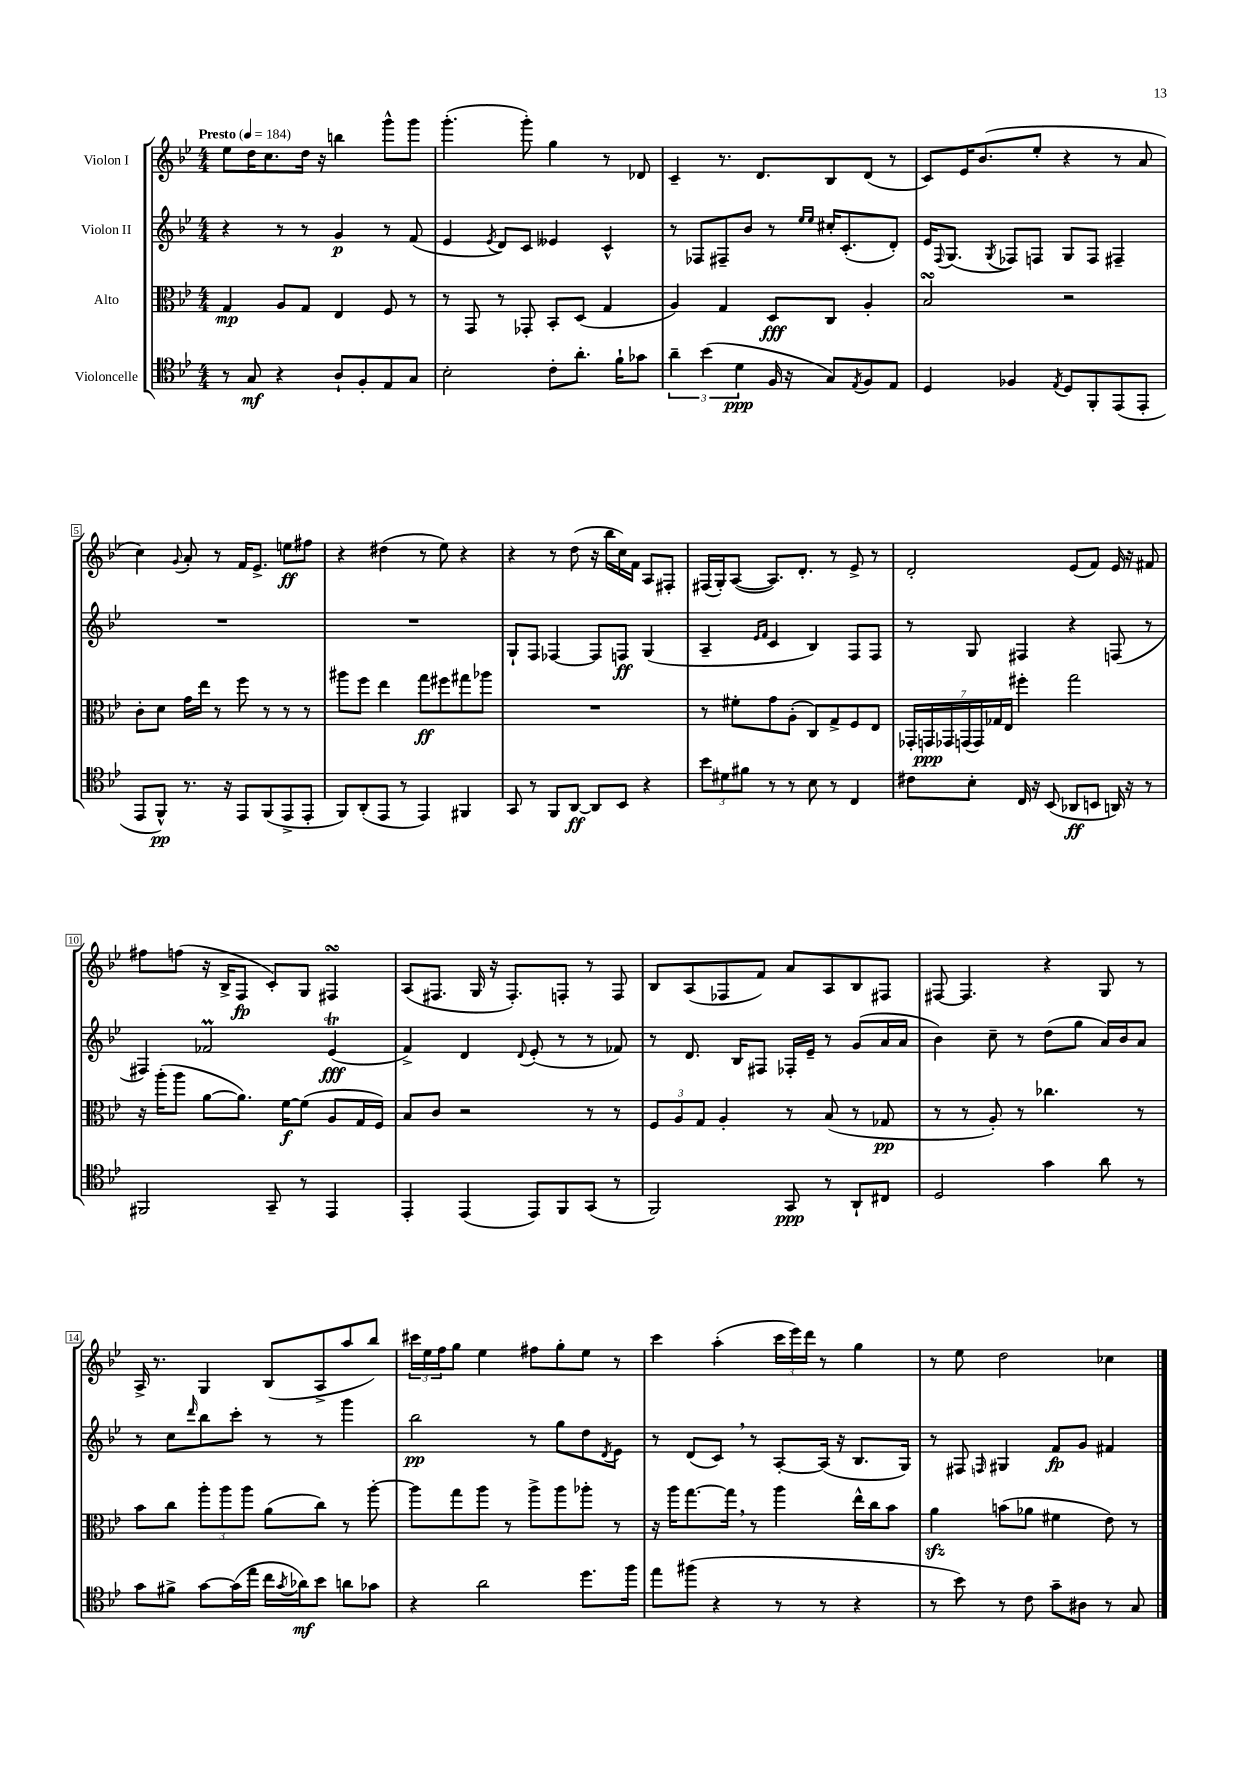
<<
\new StaffGroup <<
\new Staff = "s0" \with { instrumentName = "Violon I" } {
    \clef treble \key bes \major \numericTimeSignature \time 4/4 \tempo "Presto" 4 = 184
    ees''8 d''16 c''8. d''16 r16 b''4 g'''8-^ g'''8 |
    g'''4.-.( g'''8-.) g''4 r8 des'8 |
    c'4-- r8. d'8. bes8 d'8( r8 |
    c'8) ees'16 bes'8.( ees''8-. r4 r8 a'8 |
    c''4) \appoggiatura { g'8 } a'8-. r8 f'16 ees'8.-> e''8\ff fis''8 |
    r4 dis''4( r8 ees''8) r4 |
    r4 r8 d''8( r16 bes''16 c''16) f'16 a8 fis8-. |
    fis16( g16-.) a8~( a8.) d'8.-. r8 ees'8-> r8 |
    d'2-. ees'8( f'8) ees'16 r16 fis'8 |
    fis''8 f''8( r16 bes16-> f8\fp c'8-.) g8 fis4\turn |
    a8( fis8. g16 r16 fis8.-.) f8-. r8 f8 |
    bes8 a8( fes8 f'8) a'8 a8 bes8 fis8 |
    fis8~ fis4. r4 g8 r8 |
    a16-> r8. g4 bes8( a8-> a''8 bes''8) |
    \tuplet 3/2 { cis'''16 ees''16 f''16 } g''8 ees''4 fis''8 g''8-. ees''8 r8 |
    c'''4 a''4-.( \tuplet 3/2 { c'''16 ees'''16) d'''16 } r8 g''4 |
    r8 ees''8 d''2 ces''4 \bar "|." |
}
\new Staff = "s1" \with { instrumentName = "Violon II" } {
    \clef treble \key bes \major \numericTimeSignature \time 4/4
    r4 r8 r8 g'4\p r8 f'8( |
    ees'4 \acciaccatura { ees'8 } d'8) c'8 eeses'4 c'4-^ |
    r8 fes8 fis8-- bes'8 r8 \grace { ees''16 ees''16 } cis''16-. c'8.-.( d'8-.) |
    ees'16 \appoggiatura { f8 } g8.( \acciaccatura { g8 } fes8) f8 g8 f8 fis4-- |
    R1 |
    R1 |
    g8-! f8 fes4~ fes8 f8\ff g4( |
    a4-- \grace { ees'16 f'16 } c'4 bes4) f8 f8 |
    r8 g8 fis4 r4 f8( r8 |
    fis4) fes'2\prall ees'4\trill\fff( |
    f'4->) d'4 \appoggiatura { d'8 } ees'8-.( r8 r8 fes'8) |
    r8 d'8. bes16 fis8 fes16-. ees'16-- r8 g'8( a'16 a'16 |
    bes'4) c''8-- r8 d''8( g''8 a'16) bes'16 a'8 |
    r8 c''8 \grace { d'''16 } bes''8 c'''8-. r8 r8 g'''4 |
    bes''2\pp r8 g''8 d''8 \acciaccatura { d'8 } ees'8 |
    r8 d'8( c'8) \breathe r8 a8~-. a16( r16 bes8. g16) |
    r8 fis8 \grace { f16 } gis4 f'8\fp g'8 fis'4 \bar "|." |
}
\new Staff = "s2" \with { instrumentName = "Alto" } {
    \clef alto \key bes \major \numericTimeSignature \time 4/4
    g4\mp a8 g8 ees4 f8 r8 |
    r8 g,8 r8 ges,8-. bes,8-. d8( g4 |
    a4) g4 d8\fff c8 a4-. |
    bes2\turn r2 |
    c'8-. d'8 g'16 ees''16 r8 f''8 r8 r8 r8 |
    ais''8 f''8 ees''4 g''8\ff fis''8 gis''8 aes''8 |
    R1 |
    r8 fis'8-. g'8 a8-.( c8) g8-> f8 ees8 |
    \tuplet 7/4 { ges,16-. g,16\ppp ges,16 g,16( g,16) ges16 ees16 } fis''4-. g''2 |
    r16 a''16-.( a''8 a'8~ a'8.) f'16~\f f'8( a8 g16 f16) |
    bes8 c'8 r2 r8 r8 |
    \tuplet 3/2 { f8 a8 g8 } a4-. r8 bes8( r8 ges8\pp |
    r8 r8 a8-.) r8 ces''4. r8 |
    bes'8 c''8 \tuplet 3/2 { a''8-. a''8 a''8 } a'8( c''8) r8 a''8~-. |
    a''8 g''8 a''8 r8 a''8-> a''8 aes''8-. r8 |
    r16 a''16 g''8.~ g''16 \breathe r8 a''4 ees''16-^ c''16 bes'8 |
    a'4\sfz b'8( aes'8 fis'4 ees'8) r8 \bar "|." |
}
\new Staff = "s3" \with { instrumentName = "Violoncelle" } {
    \clef tenor \key bes \major \numericTimeSignature \time 4/4
    r8 g8\mf r4 a8-! f8-. ees8 g8 |
    bes2-. c'8-. a'8.-. f'16-! ges'8 |
    \tuplet 3/2 { a'4-- bes'4( d'4\ppp } f16 r16 g8) \acciaccatura { ees8 } f8 ees8 |
    d4 fes4 \acciaccatura { ees8 } d8 f,8-. ees,8( ees,8-. |
    ees,8 f,8-^\pp) r8. r16 ees,8 f,8( ees,8-> ees,8-. |
    f,8) a,8-.( ees,8 r8 ees,4) fis,4 |
    g,8 r8 f,8 a,8~\ff a,8 bes,8 r4 |
    \tuplet 3/2 { bes'8 dis'8 fis'8 } r8 r8 bes8 r8 c4 |
    cis'8 bes8-. c16 r16 bes,8( aes,8\ff b,8 a,16) r16 r8 |
    fis,2 g,8-- r8 ees,4 |
    ees,4-. ees,4( ees,8) f,8 g,8( r8 |
    f,2) g,8\ppp r8 a,8-! cis8 |
    d2 g'4 a'8 r8 |
    g'8 fis'8-> g'8~ g'16( ees''16 c''16 \acciaccatura { g'8 } aes'16\mf) bes'8 a'8 ges'8 |
    r4 a'2 d''8. f''16 |
    ees''8 fis''8( r4 r8 r8 r4 |
    r8 bes'8) r8 c'8 g'8-- ais8 r8 g8 \bar "|." |
}
>>
>>
\layout { \context { \Score \override BarNumber.stencil = #(make-stencil-boxer 0.1 0.3 ly:text-interface::print) } }
